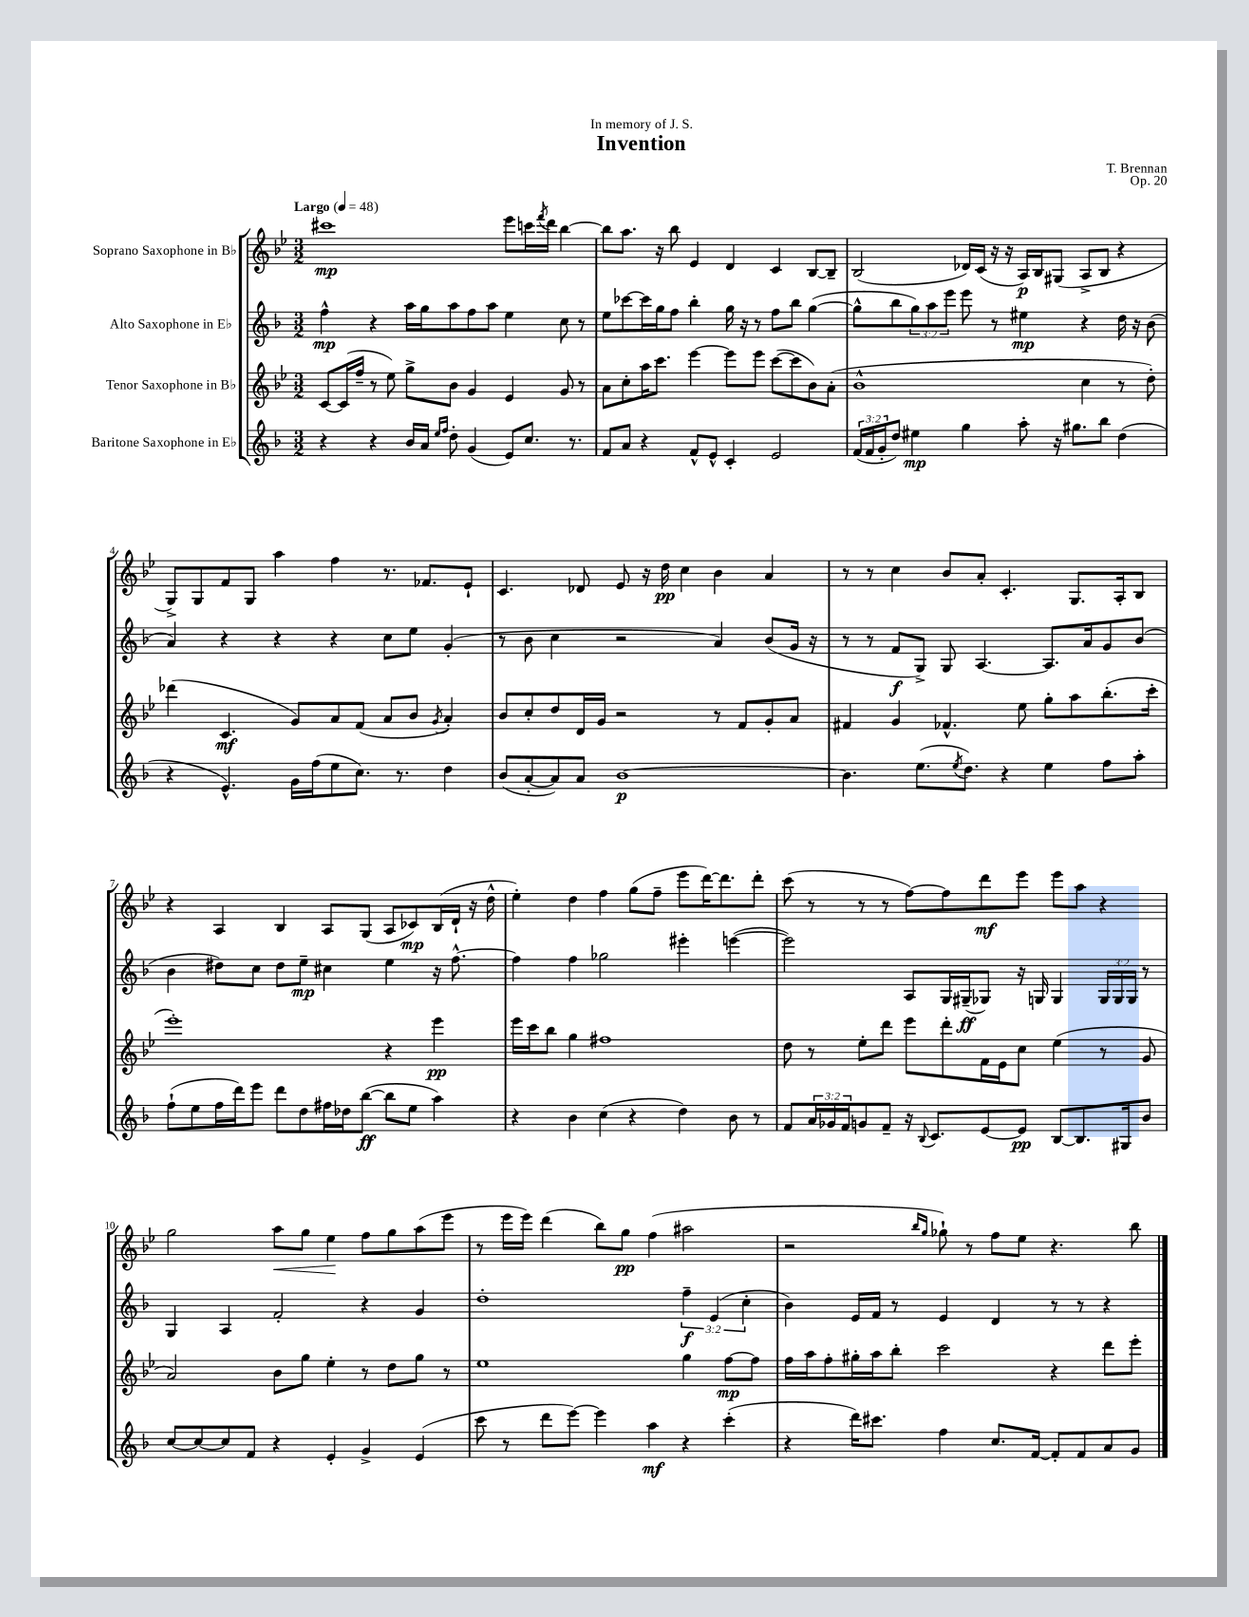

**kern	**kern	**kern	**kern
*staff4	*staff3	*staff2	*staff1
*clefG2	*clefG2	*clefG2	*clefG2
*k[b-]	*k[b-e-]	*k[b-]	*k[b-e-]
*M3/2	*M3/2	*M3/2	*M3/2
*MM48	*MM48	*MM48	*MM48
4r	[8c/L	4ff^^\	1ccc#
.	(16c/]L	.	.
.	16ff~/JJ	.	.
4r	8r	4r	.
.	8ee-\)	.	.
16b-/LL	8gg^\L	16aa\LL	.
16a/JJ	.	16gg\J	.
16qqee/LL	.	.	.
16qqff/JJ	.	.	.
8dd'\	8b-\J	8aa\	.
(4g/	4g/	8ff\	.
.	.	8aa\J	.
8e/L)	4e-/	4ee\	8eee-\L
8.cc/J	.	.	16ccc\L
.	.	.	8qfff/
.	.	.	16ddd\JJ
.	8g/	8cc\	[4bb-\
8.r	.	.	.
.	8r	8r	.
=	=	=	=
8f/L	8a\L	8ee\L	8bb-\]L
8a/J	8cc'\	[8ccc-\	8.aa\J
4r	16aa\K	16ccc-\]L	.
.	8.ccc\J	16gg\J	16r
.	.	8ff\J	8bb-\
8f^^/L	[4eee-\	4bb-'\	4e-/
8e^^/J	.	.	.
4c'/	8eee-\]L	16gg\	4d/
.	.	16r	.
.	8eee-\J	8r	.
2e/	([8ccc\L	8ff\L	4c/
.	8ccc\]	8bb-\J	.
.	8b-\)	([4gg\	[8B-/L
.	(8a'\J	.	8B-~/]J
=	=	=	=
(24f/LL	1b-^^	8gg^^\]L	(2B-/
24f/	.	.	.
24g'/J	.	.	.
8dd/J)	.	8bb-\	.
4ee#\	.	12gg\)	.
.	.	12aa\	.
.	.	12eee\J	.
4gg\	.	8eee\	16d-/LL)
.	.	.	(16c/JJ
.	.	8r	16r
.	.	.	16r
8aa'\	.	4ee#\	16A/LL)
.	.	.	16B-/J
16r	.	.	(8G#/J
8.gg#\L	.	.	.
.	4cc\	4r	8A^/L
8bb-\J	.	.	8B-/J
(4dd\	8r	16dd\	4r
.	.	16r	.
.	8dd'\)	(8b-\	.
=	=	=	=
4r	(4ddd-\	4a/)	8G^/L)
.	.	.	8G/
4.e^^/)	4.c/	4r	8f/
.	.	.	8G/J
.	.	4r	4aa\
16g\LL	8g/L)	.	.
(16ff\J	.	.	.
8ee\	8a/	4r	4ff\
8.cc\J)	(8f/J	.	.
.	8a/L	8cc\L	8.r
8.r	.	.	.
.	8b-/J	8ee\J	.
.	.	.	8.f-/L
.	8qg/	.	.
4dd\	4a'/)	(4g'/	.
.	.	.	8e-`/J
=	=	=	=
(8b-/L	8b-/L	8r	4.c/
[8a'/	8cc'/	8b-\	.
8a/])	8dd/	4cc\	.
8a/J	16d/L	.	8d-/
.	16g/JJ	.	.
[1b-	2r	2r	8e-/
.	.	.	16r
.	.	.	16dd\
.	.	.	4cc\
.	8r	4a/)	4b-\
.	8f/L	.	.
.	8g'/	(8b-/L	4a/
.	8a/J	16g/Jk	.
.	.	16r	.
=	=	=	=
4.b-\]	4f#/	8r	8r
.	.	8r	8r
.	4g/	8f/L	4cc\
(8.ee\L	.	8G^/J)	.
.	4.f-^^/	8G/	8b-/L
8qee/	.	.	.
8.dd\J)	.	.	.
.	.	[4.A/	8a'/J
4r	.	.	4.c'/
.	8ee-\	.	.
4ee\	8gg'\L	8.A/]L	.
.	8aa\	.	8.G/L
.	.	16a/k	.
8ff\L	(8.bb-'\	8g/	.
.	.	.	16A'/k
8aa'\J	.	(8b-/J	8B-/J
.	16ccc'\Jk	.	.
=	=	=	=
(8ff`\L	1eee-')	4b-\	4r
8ee\	.	.	.
16ff\L	.	8dd#\L)	4A/
16ddd\J)	.	.	.
8eee\J	.	8cc\J	.
8ddd\L	.	8dd#\L	4B-/
8dd\	.	8ee~\J	.
16ff#\L	.	4cc#\	8A/L
16dd-\J	.	.	.
([8bb-\J	.	.	(8G/J
8bb-\]L	4r	4ee\	8A/L
8ee\J	.	.	8c-/)
4aa\)	4eee-\	16r	(16B-/L
.	.	[8.ff^^\	16d`/JJ
.	.	.	16r
.	.	.	16dd^^\
=	=	=	=
4r	16eee-\LL	4ff\]	4ee-'\)
.	16ccc\J	.	.
.	8bb-\J	.	.
4b-\	4gg\	4ff\	4dd\
(4cc\	1ff#	2gg-\	4ff\
4r	.	.	(8gg\L
.	.	.	8ff~\J
4dd\)	.	4eee#'\	8eee-\L
.	.	.	[16ddd\K)
.	.	.	8.ddd\]
8b-\	.	([4eee\	.
8r	.	.	8ddd'\J
=	=	=	=
8f/L	8dd\	2eee\])	(8ccc\
24a/L	8r	.	8r
24g-/	.	.	.
24f/J	.	.	.
8g/	8ee-'\L	.	8r
8f~/J	8ddd\J	.	8r
16r	8eee-\L	8A/L	[8ff\L)
8qqB-/	.	.	.
8.c/L	.	.	.
.	8ddd'\	16G/L	8ff\]
.	.	(16G#~/J	.
[8e/	16f\L	8G-/J)	8ddd\
.	16e-\J	.	.
8e/]J	8cc\J	16r	8eee-\J
.	.	16G/	.
[8B-/L	(4ee-\	4G/	8eee-\L
8.B-/]	.	.	8aa\J
.	8r	24G/LL	4r
.	.	24G/	.
16G#/k	.	.	.
.	.	24G/JJ	.
8b-/J	8g/	8r	.
=	=	=	=
[8cc/L	2a/)	4G/	2gg\
8cc/_	.	.	.
8cc/]	.	4A/	.
8f/J	.	.	.
4r	8b-\L	2f'/	8aa\L
.	8gg\J	.	8gg\J
4e'/	4ee-'\	.	4ee-\
4g^/	8r	4r	8ff\L
.	8dd\L	.	8gg\
(4e/	8gg\J	4g/	(8aa\
.	8r	.	8eee-\J
=	=	=	=
8ccc\	1ee-	1dd'	8r
8r	.	.	16eee-\LL
.	.	.	16eee-\JJ)
8ddd\L	.	.	(4ddd\
[8eee\J)	.	.	.
4eee\]	.	.	8bb-\L)
.	.	.	8gg\J
4aa\	.	.	(4ff\
4r	4gg\	6ff~\	2aa#\
.	.	(6e/	.
(4ccc'\	[8ff\L	.	.
.	.	6cc'\	.
.	8ff\]J	.	.
=	=	=	=
4r	16ff\LL	4b-\)	2r
.	16aa\J	.	.
.	8ff'\	.	.
16ddd\LK)	16gg#'\L	16e/LL	.
8.ccc#\J	16aa\J	16f/JJ	.
.	8bb-'\J	8r	.
.	.	.	16qqbb-/LL
.	.	.	16qqgg/JJ
4ff\	2ccc\	4e/	8gg-`\)
.	.	.	8r
8.cc/L	.	4d/	8ff\L
.	.	.	8ee-\J
[16f/Jk	.	.	.
8f'/]L	4r	8r	4.r
8f/	.	8r	.
8a/	8ddd\L	4r	.
8g/J	8eee-'\J	.	8bb-\
==	==	==	==
*-	*-	*-	*-
